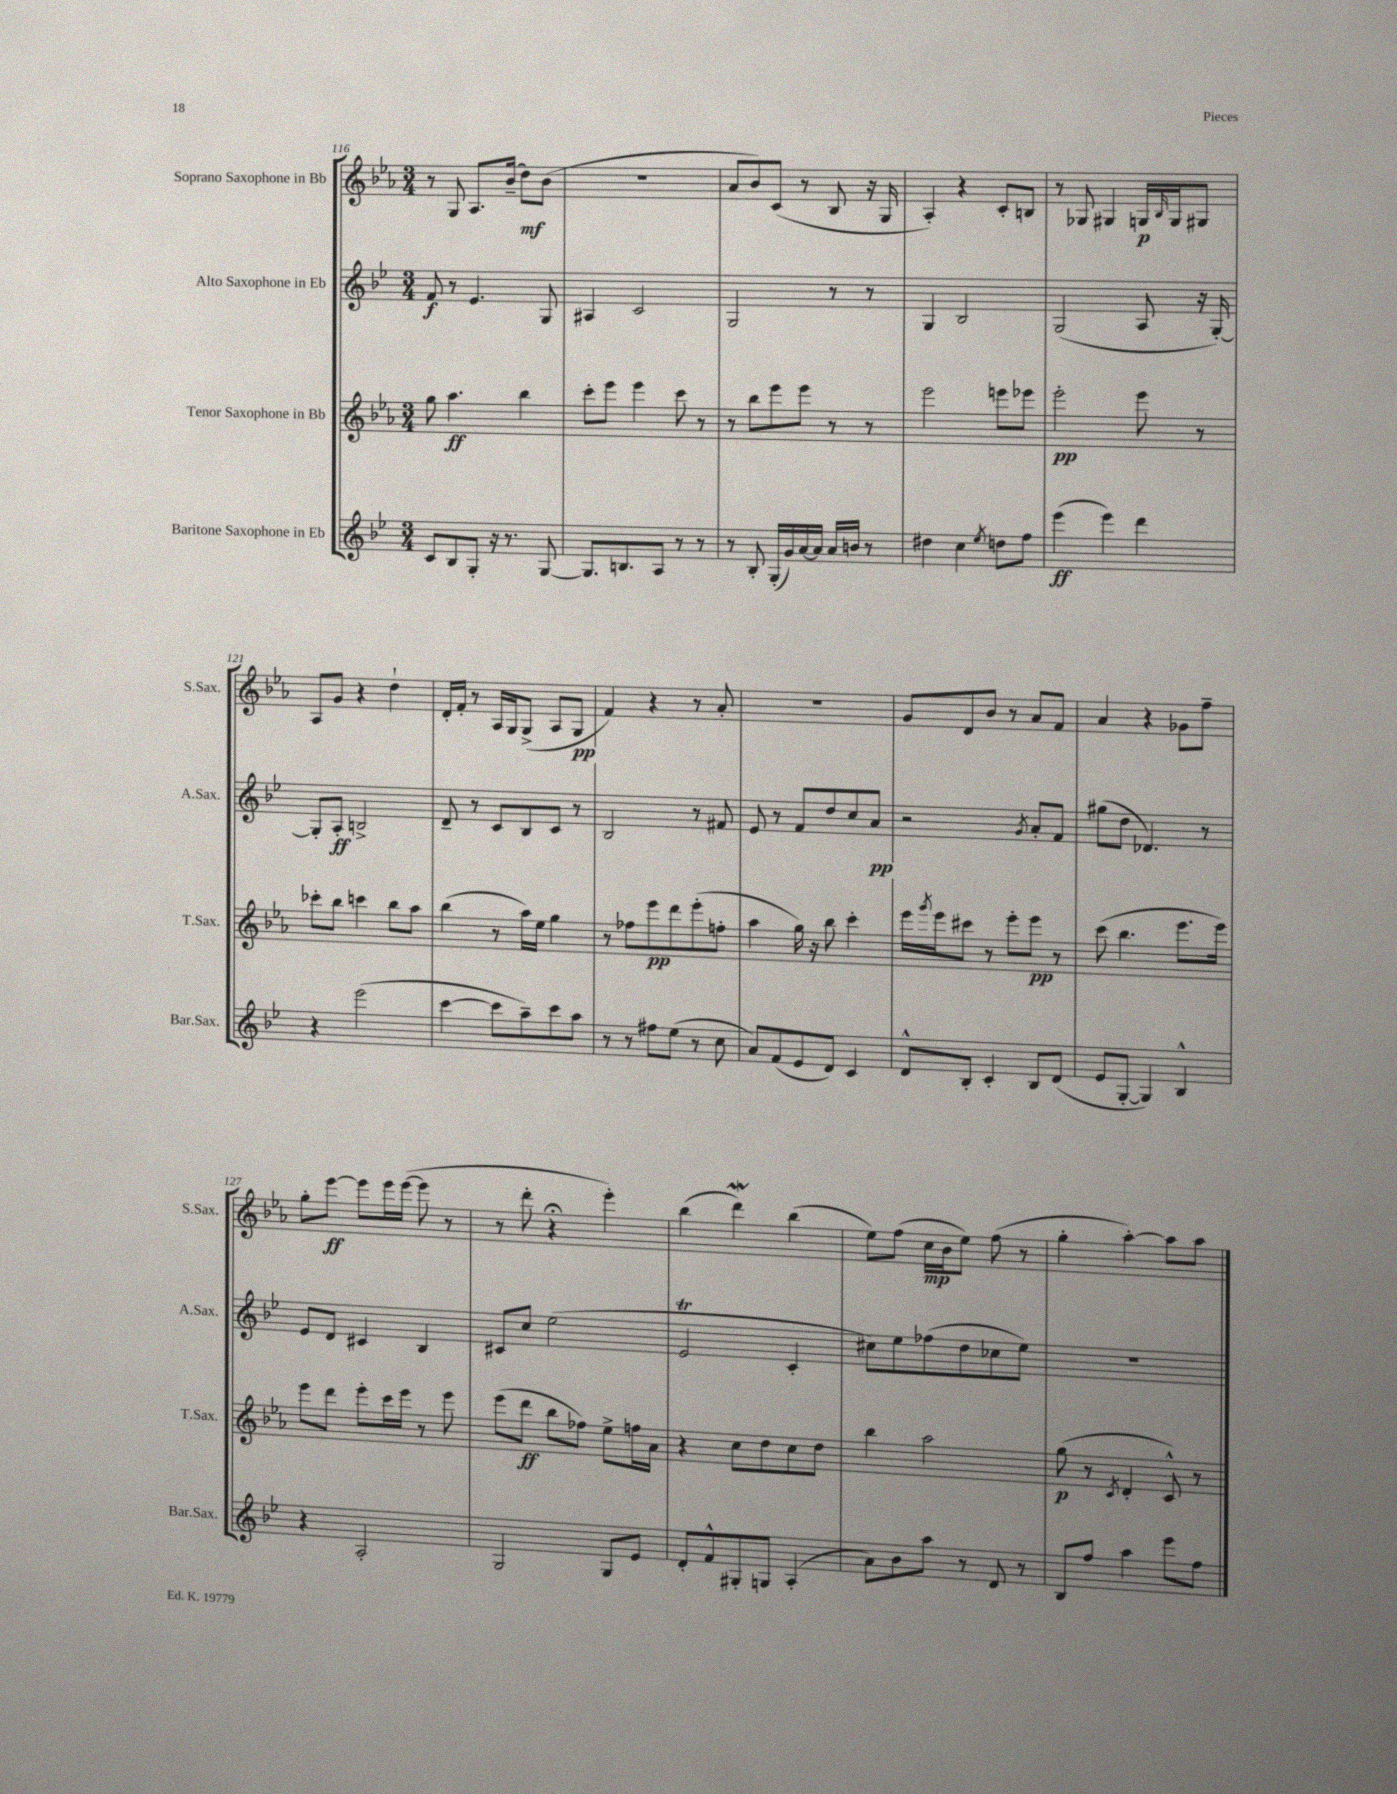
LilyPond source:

<<
\new StaffGroup <<
\new Staff = "s0" \with { instrumentName = "Soprano Saxophone in Bb" shortInstrumentName = "S.Sax." } {
    \clef treble \key ees \major \numericTimeSignature \time 3/4
    r8 g8 aes8. bes'16--( d''8\mf) bes'8( |
    R2. |
    aes'8 bes'8) c'8( r8 bes8 r16 g16 |
    aes4-.) r4 c'8-. b8 |
    r8 ges8 gis4 g16\p \grace { bes16 } g16 gis8 |
    aes8 g'8 r4 d''4-! |
    d'16-. f'16-. r8 aes16 g16 g8->( aes8 g8\pp |
    f'4) r4 r8 aes'8-. |
    R2. |
    g'8 d'8 bes'8 r8 aes'8 f'8 |
    aes'4 r4 ges'8 f''8-- |
    g''8-. ees'''8~\ff ees'''8 ees'''16 ees'''16~( ees'''8 r8 |
    r8 d'''8-. r4\fermata ees'''4-.) |
    bes''4( d'''4\mordent) bes''4( |
    ees''8) f''8( c''16\mp bes'16 ees''8) f''8( r8 |
    g''4-. aes''4~-.) aes''8 aes''8 \bar "|." |
}
\new Staff = "s1" \with { instrumentName = "Alto Saxophone in Eb" shortInstrumentName = "A.Sax." } {
    \clef treble \key bes \major \numericTimeSignature \time 3/4
    f'8\f r8 ees'4. g8 |
    ais4 c'2 |
    g2 r8 r8 |
    g4 bes2 |
    g2( a8 r16 g16~-.) |
    g8-. a8-.\ff b2-> |
    d'8-- r8 c'8 bes8 c'8 r8 |
    bes2 r8 fis'8 |
    ees'8 r8 f'8 d''8 c''8 a'8\pp |
    r2 \acciaccatura { g'8 } a'8-. f'8 |
    gis''8( d''8 des'4.) r8 |
    ees'8 d'8 cis'4 bes4 |
    cis'8 c''8 ees''2( |
    ees'2\trill c'4-. |
    cis''8) ees''8 fes''8( d''8 ces''8 ees''8) |
    R2. \bar "|." |
}
\new Staff = "s2" \with { instrumentName = "Tenor Saxophone in Bb" shortInstrumentName = "T.Sax." } {
    \clef treble \key ees \major \numericTimeSignature \time 3/4
    g''8 aes''4.\ff bes''4 |
    c'''8-. ees'''8 ees'''4 c'''8 r8 |
    r8 bes''8 ees'''8 ees'''8 r8 r8 |
    ees'''2 e'''8 ees'''8 |
    ees'''2-.\pp ees'''8 r8 |
    ces'''8-. bes''8 c'''4 bes''8 aes''8 |
    bes''4( r8 aes''16) ees''16 g''4 |
    r8 fes''8 ees'''8\pp d'''8 ees'''8-.( f''8-. |
    aes''4 g''16) r16 bes''8 c'''4-. |
    ees'''16 \acciaccatura { g'''8 } ees'''16 cis'''8 r8 ees'''8-. ees'''8\pp r8 |
    c'''8( bes''4. ees'''8. ees'''16) |
    ees'''8 d'''8 ees'''8-. c'''16 ees'''16 r8 ees'''8 |
    ees'''8( d'''8\ff bes''8 fes''8) ees''8-> f''16 aes'16 |
    r4 c''8 d''8 c''8 d''8 |
    bes''4 aes''2 |
    g''8\p( r8 \acciaccatura { c'8 } d'4-. c'8-^) r8 \bar "|." |
}
\new Staff = "s3" \with { instrumentName = "Baritone Saxophone in Eb" shortInstrumentName = "Bar.Sax." } {
    \clef treble \key bes \major \numericTimeSignature \time 3/4
    c'8 bes8 g8-. r16 r8. g8~ |
    g8. b8. a8 r8 r8 |
    r8 bes8-. g16-.( g'16) a'16~ a'16 a'16 b'16 r8 |
    dis''4 c''4 \acciaccatura { ees''8 } d''8 f''8 |
    ees'''4\ff( ees'''4) d'''4 |
    r4 ees'''2( |
    c'''4~ c'''8 a''8--) c'''8 a''8 |
    r8 r8 fis''8 ees''8( r8 c''8 |
    a'8) f'8( ees'8 d'8) c'4 |
    d'8-^ bes8-. c'4-. bes8 d'8( |
    ees'8 g8~-. g4) bes4-^ |
    r4 a2-. |
    g2 g8 ees'8 |
    d'8-. f'8-^ gis8-. g8 a4-.( |
    a'8) bes'8 a''8 r8 d'8 r8 |
    bes8 f''8 a''4 ees'''8 f''8 \bar "|." |
}
>>
>>
\layout { \context { \Score currentBarNumber = #116 } }
